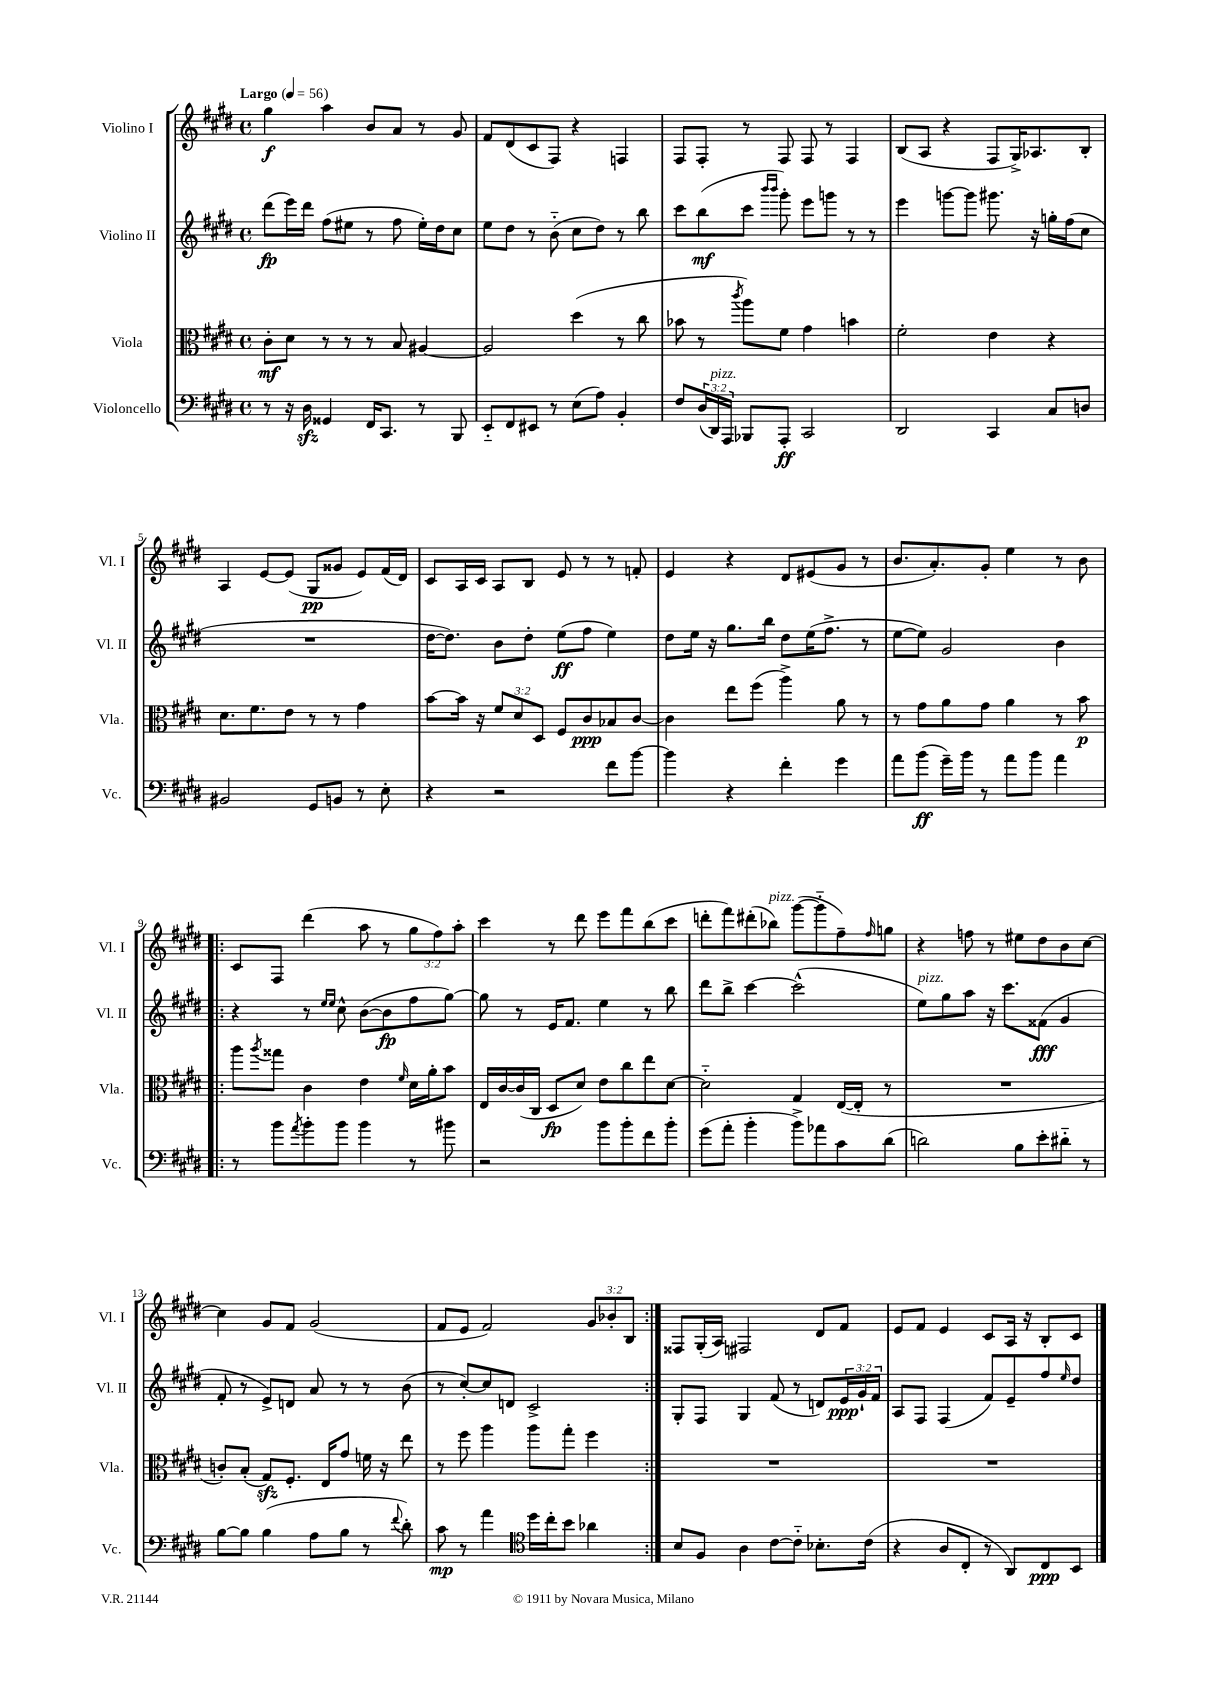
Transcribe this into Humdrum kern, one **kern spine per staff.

**kern	**dynam	**kern	**dynam	**kern	**dynam	**kern	**dynam
*part4	*part4	*part3	*part3	*part2	*part2	*part1	*part1
*staff4	*staff4	*staff3	*staff3	*staff2	*staff2	*staff1	*staff1
*I"Violoncello	*	*I"Viola	*	*I"Violino II	*	*I"Violino I	*
*I'Vc.	*	*I'Vla.	*	*I'Vl. II	*	*I'Vl. I	*
*clefF4	*	*clefC3	*	*clefG2	*	*clefG2	*
*k[f#c#g#d#]	*	*k[f#c#g#d#]	*	*k[f#c#g#d#]	*	*k[f#c#g#d#]	*
*M4/4	*	*M4/4	*	*M4/4	*	*M4/4	*
*met(c)	*	*met(c)	*	*met(c)	*	*met(c)	*
*MM56	*	*MM56	*	*MM56	*	*MM56	*
=1	=1	=1	=1	=1	=1	=1	=1
!	!	!	!	!	!	!LO:TX:a:B:t=Largo	!
8r	.	8c#'\L	mf	(8ddd#\L	fp	4gg#\	f
16r	.	8d#\J	.	16eee\L)	.	.	.
16D#zz\	.	.	.	16ddd#\JJ	.	.	.
4GG##X/	.	8r	.	(8ff#\L	.	4aa\	.
.	.	8r	.	8ee#X\J	.	.	.
16FF#/KL	.	8r	.	8r	.	8b/L	.
8.CC#/J	.	.	.	.	.	.	.
.	.	8B/	.	8ff#\	.	8a/J	.
8r	.	[4A#X/	.	16ee#'\LL)	.	8r	.
.	.	.	.	16dd#\J	.	.	.
8BBB/	.	.	.	8cc#\J	.	8g#/	.
=2	=2	=2	=2	=2	=2	=2	=2
8EE/L	.	2A#/]	.	8ee\L	.	8f#/L	.
8FF#/	.	.	.	8dd#\J	.	(8d#/	.
8EE#X/J	.	.	.	8r	.	8c#/	.
8r	.	.	.	(8b\	.	8F#/J)	.
(8E\L	.	(4dd#\	.	8cc#\L	.	4r	.
8A\J)	.	.	.	8dd#\J)	.	.	.
4BB'/	.	8r	.	8r	.	4Fn/	.
.	.	8cc#\	.	8bb\	.	.	.
=3	=3	=3	=3	=3	=3	=3	=3
8F#/L	.	8b-X\	.	8ccc#\L	.	8F#/L	.
(24D#/L	.	8r	.	(8bb\	mf	8F#'/J	.
!LO:TX:a:i:t=pizz.	!	!	!	!	!	!	!
24DD#/)	.	.	.	.	.	.	.
24AAA/JJ	.	.	.	.	.	.	.
.	.	8qccc#/	.	.	.	.	.
8BBB-X/L	.	8aa\L)	.	8ccc#\J	.	8r	.
.	.	.	.	16qqbbb/LL	.	.	.
.	.	.	.	16qqbbb/JJ	.	.	.
8AAA'/J	ff	8f#\J	.	8ggg#'\)	.	8F#/	.
2CC#/	.	4g#\	.	8eee\L	.	8F#/	.
.	.	.	.	8gggn\J	.	8r	.
.	.	4bn\	.	8r	.	4F#/	.
.	.	.	.	8r	.	.	.
=4	=4	=4	=4	=4	=4	=4	=4
2DD#/	.	2f#'\	.	4eee\	.	(8B/L	.
.	.	.	.	.	.	8A/J	.
.	.	.	.	[8gggn\L	.	4r	.
.	.	.	.	8ggg\J]	.	.	.
4CC#/	.	4e\	.	8.ggg#X\	.	8F#/L	.
.	.	.	.	.	.	16G#^/K)	.
.	.	.	.	16r	.	8.A-X/	.
8C#/L	.	4r	.	16ggn'\LL	.	.	.
.	.	.	.	(16ff#\J	.	.	.
8Dn/J	.	.	.	8cc#\J	.	8B'/J	.
!!LO:LB:g=z
=5	=5	=5	=5	=5	=5	=5	=5
2BB#X/	.	8.d#\L	.	1r	.	4A/	.
.	.	8.f#\	.	.	.	.	.
.	.	.	.	.	.	[8e/L	.
.	.	8e\J	.	.	.	(8e/J]	.
8GG#/L	.	8r	.	.	.	8G#/L	pp
8BBn/J	.	8r	.	.	.	8g##X/J	.
8r	.	4g#\	.	.	.	8e/L)	.
8E'\	.	.	.	.	.	(16f#/L	.
.	.	.	.	.	.	16d#/JJ)	.
=6	=6	=6	=6	=6	=6	=6	=6
4r	.	[8b\L	.	[16dd#\KL	.	8c#/L	.
.	.	.	.	8.dd#\J])	.	.	.
.	.	16b\Jk]	.	.	.	16A/L	.
.	.	16r	.	.	.	16c#/JJ	.
2r	.	12f#/L	.	8b\L	.	8A/L	.
.	.	12d#/	.	.	.	.	.
.	.	.	.	8dd#'\J	.	8B/J	.
.	.	12D#/J	.	.	.	.	.
.	.	8F#/L	.	(8ee\L	ff	8e/	.
.	.	8c#/	ppp	8ff#\J	.	8r	.
8f#\L	.	8B-X/	.	4ee\)	.	8r	.
[8b\J	.	[8c#/J	.	.	.	8fn'/	.
=7	=7	=7	=7	=7	=7	=7	=7
4b\]	.	4c#\]	.	8dd#\L	.	4e/	.
.	.	.	.	16ee\Jk	.	.	.
.	.	.	.	16r	.	.	.
4r	.	8ee\L	.	8.gg#\L	.	4r	.
.	.	(8ff#\J	.	.	.	.	.
.	.	.	.	16bb\Jk	.	.	.
4f#'\	.	4aa^\)	.	8dd#\L	.	8d#/L	.
.	.	.	.	(16ee\K	.	(8e#X/	.
.	.	.	.	8.ff#^\J	.	.	.
4g#\	.	8a\	.	.	.	8g#/J	.
.	.	8r	.	8r	.	8r	.
=8	=8	=8	=8	=8	=8	=8	=8
8a\L	.	8r	.	[8ee\L	.	8.b/L	.
(8b\J	ff	8g#\L	.	8ee\J])	.	.	.
.	.	.	.	.	.	8.a'/)	.
16g#~\LL)	.	8a\	.	2g#/	.	.	.
16b\JJ	.	.	.	.	.	.	.
8r	.	8g#\J	.	.	.	8g#'/J	.
8a\L	.	4a\	.	.	.	4ee\	.
8b\J	.	.	.	.	.	.	.
4a\	.	8r	.	4b\	.	8r	.
.	.	8b\	p	.	.	8b\	.
!!LO:LB:g=z
=9!|:	=9!|:	=9!|:	=9!|:	=9!|:	=9!|:	=9!|:	=9!|:
8r	.	8aa\L	.	4r	.	8c#/L	.
.	.	8qaa/	.	.	.	.	.
8b\L	.	8gg##X\J	.	.	.	8F#/J	.
8qa/	.	.	.	.	.	.	.
8b'\	.	4c#\	.	8r	.	(4ddd#\	.
.	.	.	.	16qqee/LL	.	.	.
.	.	.	.	16qqee/JJ	.	.	.
8b\J	.	.	.	8cc#^^\	.	.	.
4b\	.	4e\	.	([8b\L	.	8aa\	.
.	.	.	.	8b\]	fp	8r	.
.	.	16qqf#/	.	.	.	.	.
8r	.	16d#\LL	.	8ff#\	.	12gg#\L	.
.	.	16a'\J	.	.	.	.	.
.	.	.	.	.	.	12ff#\)	.
8b#X\	.	8b\J	.	[8gg#\J)	.	.	.
.	.	.	.	.	.	12aa'\J	.
=10	=10	=10	=10	=10	=10	=10	=10
2r	.	16E/LL	.	8gg#\]	.	4ccc#\	.
.	.	[16c#/	.	.	.	.	.
.	.	(16c#/]	.	8r	.	.	.
.	.	16C#/JJ	.	.	.	.	.
.	.	8D#/L	fp	16e/KL	.	8r	.
.	.	.	.	8.f#/J	.	.	.
.	.	8d#/J)	.	.	.	8ddd#\	.
8b\L	.	8e\L	.	4ee\	.	8eee\L	.
8b'\	.	8cc#\	.	.	.	8fff#\	.
8f#\	.	8ee\	.	8r	.	(8bb\	.
8b'\J	.	[8d#\J	.	8bb\	.	8ccc#\J	.
=11	=11	=11	=11	=11	=11	=11	=11
(8g#\L	.	2d#\]	.	8ddd#\L	.	8dddn'\L	.
8a'\J	.	.	.	8bb^\J	.	8fff#\)	.
4b'\	.	.	.	[4ccc#\	.	(8ddd#X'\	.
!	!	!	!	!	!	!LO:TX:a:i:t=pizz.	!
.	.	.	.	.	.	8bb-X\J)	.
8b^\L)	.	4G#/	.	(2ccc#^^\]	.	([8ggg#\L	.
8a-X\	.	.	.	.	.	8ggg#\]	.
8c#\	.	([16E/LL	.	.	.	8ff#~\)	.
.	.	16E'/JJ]	.	.	.	.	.
.	.	.	.	.	.	16qqff#/	.
(8d#\J	.	8r	.	.	.	8ggn\J	.
=12	=12	=12	=12	=12	=12	=12	=12
!	!	!	!	!LO:TX:a:i:t=pizz.	!	!	!
2dn\)	.	1r	.	8ee\L)	.	4r	.
.	.	.	.	8gg#\	.	.	.
.	.	.	.	8aa\J	.	8ffn\	.
.	.	.	.	16r	.	8r	.
.	.	.	.	8.ccc#\L	.	.	.
8B\L	.	.	.	.	.	8ee#X\L	.
8e'\	.	.	.	(8f##X\J	fff	8dd#\	.
8d#X\J	.	.	.	4g#/	.	8b\	.
8r	.	.	.	.	.	[8cc#\J	.
!!LO:LB:g=z
=13	=13	=13	=13	=13	=13	=13	=13
[8B\L	.	8cn'/L)	.	8f#'/	.	4cc#\]	.
8B\J]	.	(8B'/J	.	8r	.	.	.
(4B\	.	8G#zz/L)	.	8e^/L)	.	8g#/L	.
.	.	8.F#'/J	.	8dn/J	.	8f#/J	.
8A\L	.	.	.	8a/	.	(2g#/	.
.	.	16E/KL	.	.	.	.	.
8B\J	.	8g#/J	.	8r	.	.	.
8r	.	16fn\	.	8r	.	.	.
.	.	16r	.	.	.	.	.
8qqf#/	.	.	.	.	.	.	.
8d#'\)	.	8ee\	.	(8b\	.	.	.
=14	=14	=14	=14	=14	=14	=14	=14
8c#\	mp	8r	.	8r	.	8f#/L	.
8r	.	8ff#\	.	[8cc#'/L)	.	8e/J	.
4a\	.	4aa\	.	8cc#/]	.	2f#/)	.
.	.	.	.	8dn/J	.	.	.
*clefC4	*	*	*	*	*	*	*
16dd#\LL	.	8aa\L	.	2c#^/	.	.	.
16cc#'\J	.	.	.	.	.	.	.
8b\J	.	8gg#'\J	.	.	.	.	.
4a-X\	.	4ff#\	.	.	.	12g#/L	.
.	.	.	.	.	.	12b-X'/	.
.	.	.	.	.	.	12B/J	.
=15:|!	=15:|!	=15:|!	=15:|!	=15:|!	=15:|!	=15:|!	=15:|!
8B/L	.	1r	.	8G#'/L	.	8F##X/L	.
8F#/J	.	.	.	8F#/J	.	(16G#'/L	.
.	.	.	.	.	.	16A/JJ)	.
4A\	.	.	.	4G#/	.	2F#X/	.
[8c#\L	.	.	.	(8f#/	.	.	.
8c#\J]	.	.	.	8r	.	.	.
8.B-X'\L	.	.	.	8dn/L)	.	8d#/L	.
.	.	.	.	24e/L	ppp	8f#/J	.
.	.	.	.	24g#`/	.	.	.
(16c#\Jk	.	.	.	.	.	.	.
.	.	.	.	24f#/JJ	.	.	.
=16	=16	=16	=16	=16	=16	=16	=16
4r	.	1r	.	8A/L	.	8e/L	.
.	.	.	.	8F#/J	.	8f#/J	.
8A/L	.	.	.	(4F#/	.	4e/	.
8C#'/J	.	.	.	.	.	.	.
8r	.	.	.	8f#/L)	.	8c#/L	.
8AA/L)	.	.	.	8e~/	.	16A/Jk	.
.	.	.	.	.	.	16r	.
8C#/	ppp	.	.	8ff#/	.	8B'/L	.
.	.	.	.	16qqee/	.	.	.
8BB/J	.	.	.	8dd#/J	.	8c#/J	.
==	==	==	==	==	==	==	==
*-	*-	*-	*-	*-	*-	*-	*-
